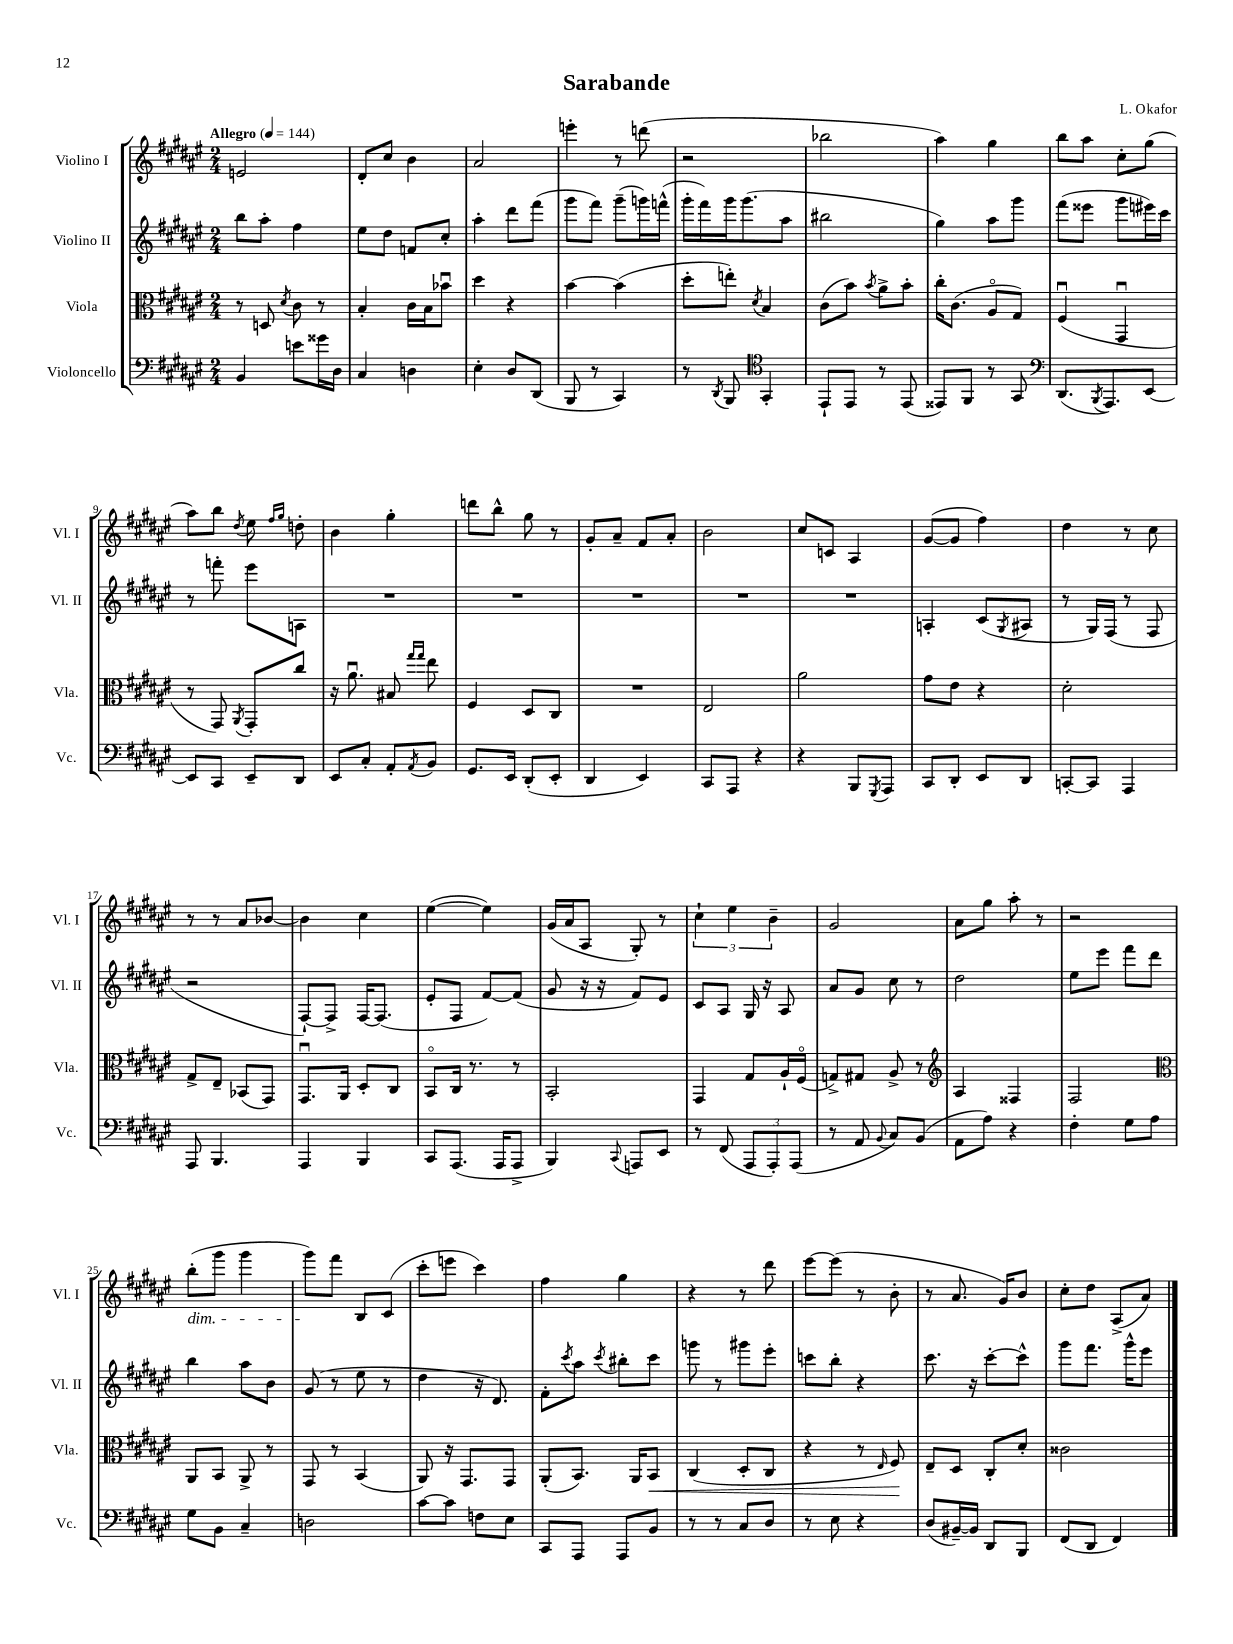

**kern	**kern	**dynam	**kern	**kern
*part4	*part3	*part3	*part2	*part1
*staff4	*staff3	*staff3	*staff2	*staff1
*I"Violoncello	*I"Viola	*	*I"Violino II	*I"Violino I
*I'Vc.	*I'Vla.	*	*I'Vl. II	*I'Vl. I
*clefF4	*clefC3	*	*clefG2	*clefG2
*k[f#c#g#d#a#e#]	*k[f#c#g#d#a#e#]	*	*k[f#c#g#d#a#e#]	*k[f#c#g#d#a#e#]
*M2/4	*M2/4	*	*M2/4	*M2/4
*MM144	*MM144	*	*MM144	*MM144
=1	=1	=1	=1	=1
!	!	!	!	!LO:TX:a:B:t=Allegro
4BB/	8r	.	8bb\L	2en/
.	8Dn/	.	8aa#'\J	.
.	8qd#/	.	.	.
8en\L	8c#\	.	4ff#\	.
16g##X\L	8r	.	.	.
16D#\JJ	.	.	.	.
=2	=2	=2	=2	=2
4C#/	4B'/	.	8ee#\L	8d#'/L
.	.	.	8dd#\J	8cc#/J
4Dn\	16c#\LL	.	8fn/L	4b\
.	16B\J	.	.	.
.	8b-Xu\J	.	8cc#'/J	.
=3	=3	=3	=3	=3
4E#'\	4dd#\	.	4aa#'\	2a#/
8D#/L	4r	.	8ddd#\L	.
(8DD#/J	.	.	(8fff#\J	.
=4	=4	=4	=4	=4
8BBB/	[4b\	.	8ggg#\L	4eeen'\
8r	.	.	8fff#\J)	.
4CC#/)	(4b\]	.	(8ggg#~\L	8r
.	.	.	16gggn\L)	(8dddn\
.	.	.	(16fffn^^\JJ	.
=5	=5	=5	=5	=5
8r	8dd#'\L	.	16ggg#'\LL	2r
.	.	.	16fff#\)	.
8qDD#/	.	.	.	.
8BBB/	8een'\J)	.	16ggg#\J	.
.	.	.	(8.ggg#\	.
*clefC4	*	*	*	*
.	8qd#/	.	.	.
4GG#'/	4B/	.	.	.
.	.	.	8aa#\J	.
=6	=6	=6	=6	=6
8EE#`/L	(8c#\L	.	2bb#X\	2bb-X\
8EE#/J	8b\J)	.	.	.
.	8qb/	.	.	.
8r	8a#^\L	.	.	.
(8EE#/	8b'\J	.	.	.
=7	=7	=7	=7	=7
8EE##X/L)	16cc#'\KL	.	4gg#\)	4aa#\)
.	(8.c#\J	.	.	.
8FF#/J	.	.	.	.
8r	8A#/L	.	8aa#\L	4gg#\
8GG#/	8G#/J)	.	8ggg#\J	.
=8	=8	=8	=8	=8
*clefF4	*	*	*	*
(8.DD#/L	(4F#u/	.	(8fff#\L	8bb\L
.	.	.	8eee##X\J	8aa#\J
8qBBB/	.	.	.	.
8.AAA#/)	.	.	.	.
.	4GG#u/	.	8ggg#\L	8cc#'\L
[8EE#/J	.	.	16eee#X\L)	(8gg#\J
.	.	.	16ccc#\JJ	.
!!LO:LB:g=z
=9	=9	=9	=9	=9
8EE#/L]	8r	.	8r	8aa#\L)
8CC#/J	8GG#/)	.	8fffn'\	8bb\J
.	8qAA#/	.	.	8qdd#/
8EE#~/L	8GG#'/L	.	8eee#\L	8ee#\
.	.	.	.	16qqff#/LL
.	.	.	.	16qqgg#/JJ
8DD#/J	8cc#/J	.	8An\J	8ddn'\
=10	=10	=10	=10	=10
8EE#/L	16r	.	2r	4b\
.	8.a#u\	.	.	.
8C#'/J	.	.	.	.
8AA#'/L	8B#X/	.	.	4gg#'\
.	16qqgg#/LL	.	.	.
8qAA#/	16qqgg#/JJ	.	.	.
8BB/J	8ee#\	.	.	.
=11	=11	=11	=11	=11
8.GG#/L	4F#/	.	2r	8dddn\L
.	.	.	.	8bb^^\J
16EE#/Jk	.	.	.	.
(8DD#'/L	8D#/L	.	.	8gg#\
8EE#'/J	8C#/J	.	.	8r
=12	=12	=12	=12	=12
4DD#/	2r	.	2r	8g#'/L
.	.	.	.	8a#~/J
4EE#/)	.	.	.	8f#/L
.	.	.	.	8a#'/J
=13	=13	=13	=13	=13
8CC#/L	2E#/	.	2r	2b\
8AAA#/J	.	.	.	.
4r	.	.	.	.
=14	=14	=14	=14	=14
4r	2a#\	.	2r	8cc#/L
.	.	.	.	8cn/J
8BBB/L	.	.	.	4A#/
8qGGG#/	.	.	.	.
8AAA#/J	.	.	.	.
=15	=15	=15	=15	=15
8CC#/L	8g#\L	.	4An'/	([8g#/L
8DD#'/J	8e#\J	.	.	8g#/J]
8EE#/L	4r	.	(8c#/L	4ff#\)
.	.	.	8qG#/	.
8DD#/J	.	.	8A#X/J	.
=16	=16	=16	=16	=16
[8CCn'/L	2d#'\	.	8r	4dd#\
8CC/J]	.	.	16G#/LL)	.
.	.	.	(16F#/JJ	.
4AAA#/	.	.	8r	8r
.	.	.	8F#/	8cc#\
!!LO:LB:g=z
=17	=17	=17	=17	=17
8AAA#/	8G#^/L	.	2r	8r
4.BBB/	8E#~/J	.	.	8r
.	(8BB-X/L	.	.	8a#/L
.	8GG#/J)	.	.	[8b-X/J
=18	=18	=18	=18	=18
4AAA#/	8.GG#u/L	.	[8F#`/L)	4b-\]
.	.	.	8F#^/J]	.
.	16AA#/Jk	.	.	.
4BBB/	8D#'/L	.	[16F#/KL	4cc#\
.	.	.	(8.F#/J]	.
.	8C#/J	.	.	.
=19	=19	=19	=19	=19
8CC#/L	8BB/L	.	8e#'/L	([4ee#\
(8.AAA#/J	16C#/Jk	.	8F#/J	.
.	8.r	.	.	.
.	.	.	[8f#/L)	4ee#\])
16AAA#/KL	.	.	.	.
8AAA#^/J	8r	.	(8f#/J]	.
=20	=20	=20	=20	=20
4BBB/)	2BB'/	.	8g#/	(16g#/LL
.	.	.	.	16a#/J
.	.	.	16r	8A#/J
.	.	.	16r	.
8qqCC#/	.	.	.	.
8AAAn/L	.	.	8f#/L)	8G#'/)
8EE#/J	.	.	8e#/J	8r
=21	=21	=21	=21	=21
8r	4GG#/	.	8c#/L	6cc#`\
(8FF#/	.	.	8A#/J	.
.	.	.	.	6ee#\
12AAA#/L	8G#/L	.	16G#/	.
.	.	.	16r	.
12AAA#'/)	.	.	.	6b~\
.	16A#`/L	.	8A#/	.
(12AAA#/J	.	.	.	.
.	(16F#/JJ	.	.	.
=22	=22	=22	=22	=22
8r	8Gn^/L)	.	8a#/L	2g#/
8AA#/	8G#X/J	.	8g#/J	.
8qqBB/	.	.	.	.
8C#/L)	8A#^/	.	8cc#\	.
(8BB/J	8r	.	8r	.
=23	=23	=23	=23	=23
*	*clefG2	*	*	*
8AA#\L	4A#/	.	2dd#\	8a#\L
8A#\J)	.	.	.	8gg#\J
4r	4F##X/	.	.	8aa#'\
.	.	.	.	8r
=24	=24	=24	=24	=24
4F#'\	2F#/	.	8ee#\L	2r
.	.	.	8eee#\J	.
8G#\L	.	.	8fff#\L	.
8A#\J	.	.	8ddd#\J	.
!!LO:LB:g=z
=25	=25	=25	=25	=25
*	*clefC3	*	*	*
!	!	!	!	!LO:TX:b:i:t=dim.
8G#\L	8AA#/L	.	4bb\	(8bb'\L
8BB\J	8BB/J	.	.	8ggg#\J
4C#~/	8AA#^/	.	8aa#\L	4ggg#\
.	8r	.	8b\J	.
=26	=26	=26	=26	=26
2Dn\	8GG#/	.	(8g#/	8ggg#\L)
.	8r	.	8r	8fff#\J
.	(4BB/	.	8ee#\	8B/L
.	.	.	8r	(8c#/J
=27	=27	=27	=27	=27
[8c#\L	8AA#/)	.	4dd#\	8ccc#'\L
8c#\J]	16r	.	.	8eeen\J
.	8.GG#/L	.	.	.
8Fn\L	.	.	16r	4ccc#\)
.	.	.	8.d#/)	.
8E#\J	8GG#/J	.	.	.
=28	=28	=28	=28	=28
8CC#/L	(8AA#'/L	.	8f#'\L	4ff#\
.	.	.	8qccc#/	.
8AAA#/J	8.BB/J)	.	8aa#\J	.
.	.	.	8qccc#/	.
8AAA#/L	.	.	8bb#X'\L	4gg#\
.	16AA#/KL	.	.	.
!	!	!LO:HP:b	!	!
8BB/J	8BB/J	<	8ccc#\J	.
=29	=29	=29	=29	=29
8r	(4C#/	.	8gggn\	4r
8r	.	.	8r	.
8C#/L	8D#'/L	.	8ggg#X\L	8r
8D#/J	8C#/J	.	8eee#'\J	8ddd#\
=30	=30	=30	=30	=30
8r	4r	.	8cccn\L	[8eee#\L
8E#\	.	.	8bb'\J	(8eee#\J]
4r	8r	.	4r	8r
.	16qqE#/	.	.	.
.	8F#/)	.	.	8b'\
.	.	[	.	.
=31	=31	=31	=31	=31
(8D#/L	8E#~/L	.	8.ccc#\	8r
[16BB#X~/L)	8D#/J	.	.	8.a#/
16BB#/JJ]	.	.	16r	.
8DD#/L	8C#'/L	.	[8ccc#'\L	.
.	.	.	.	16g#/KL)
8BBB/J	8d#'/J	.	8ccc#^^\J]	8b/J
=32	=32	=32	=32	=32
(8FF#/L	2c##X\	.	8ggg#\L	8cc#'\L
8DD#/J	.	.	8.fff#\J	8dd#\J
4FF#/)	.	.	.	(8A#^/L
.	.	.	16ggg#^^\KL	.
.	.	.	8eee#\J	8a#/J)
==	==	==	==	==
*-	*-	*-	*-	*-
